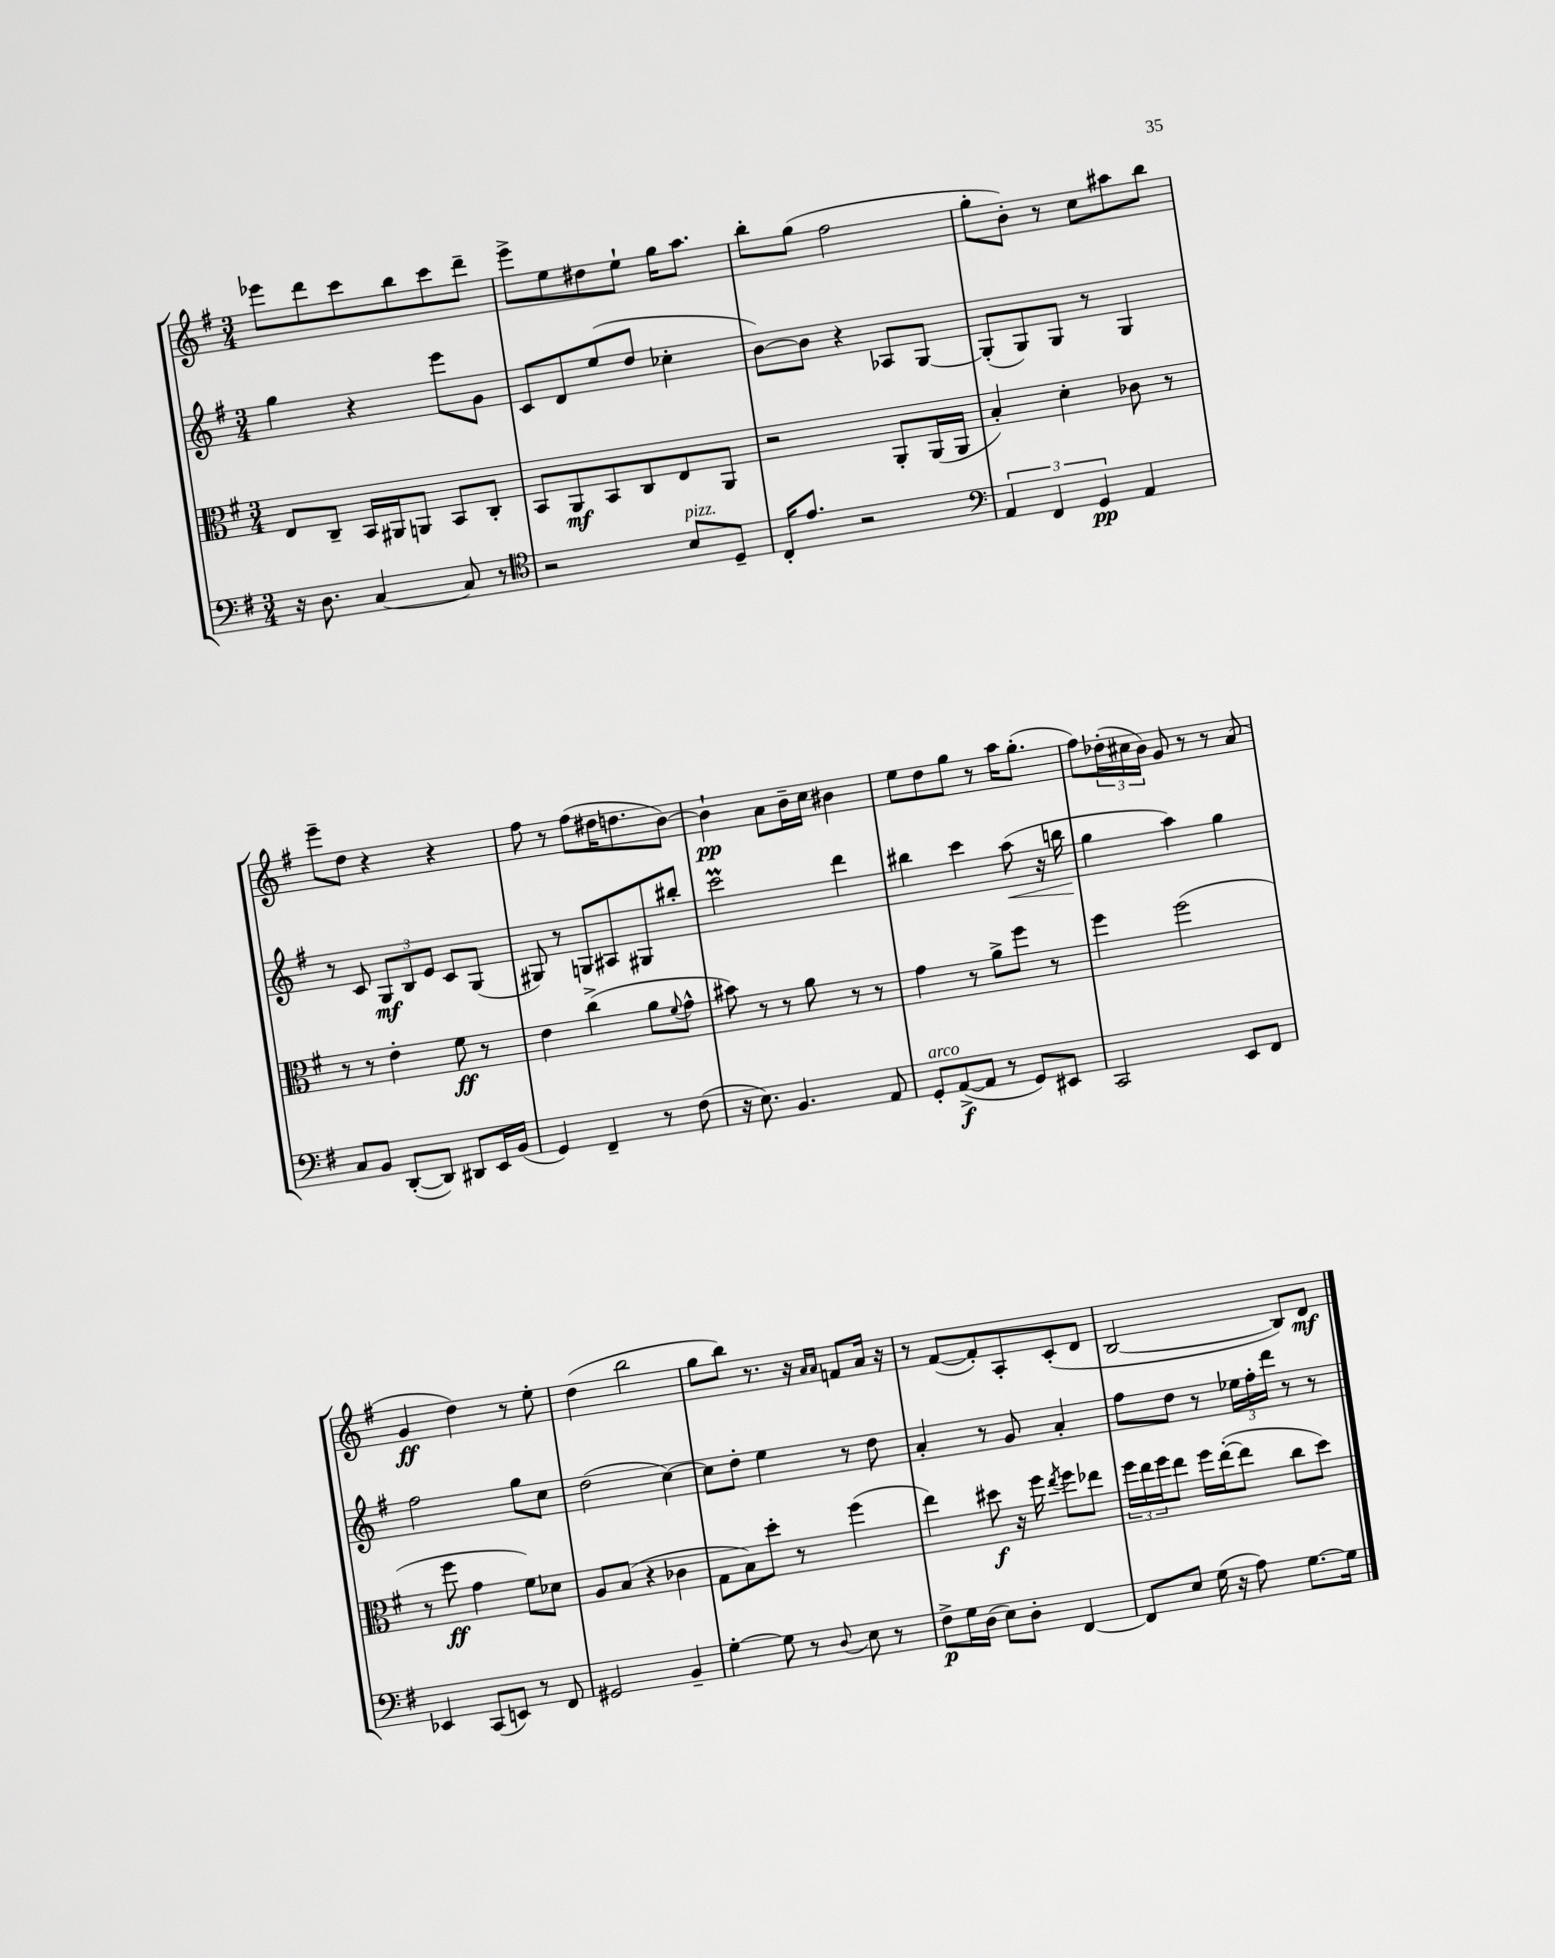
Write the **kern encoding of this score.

**kern	**dynam	**kern	**dynam	**kern	**dynam	**kern	**dynam
*part4	*part4	*part3	*part3	*part2	*part2	*part1	*part1
*staff4	*staff4	*staff3	*staff3	*staff2	*staff2	*staff1	*staff1
*clefF4	*	*clefC3	*	*clefG2	*	*clefG2	*
*k[f#]	*	*k[f#]	*	*k[f#]	*	*k[f#]	*
*M3/4	*	*M3/4	*	*M3/4	*	*M3/4	*
=2	=2	=2	=2	=2	=2	=2	=2
16r	.	8E/L	.	4gg\	.	8eee-X\L	.
8.D\	.	.	.	.	.	.	.
.	.	8C~/J	.	.	.	8ddd\	.
[4C/	.	16BB/LL	.	4r	.	8ccc\	.
.	.	16AA#X/J	.	.	.	.	.
.	.	8AAn/J	.	.	.	8bb\	.
8C/]	.	8BB/L	.	8eee\L	.	8ccc\	.
8r	.	8C'/J	.	8g\J	.	8ddd~\J	.
=3	=3	=3	=3	=3	=3	=3	=3
*clefC4	*	*	*	*	*	*	*
2r	.	8BB/L	.	8c/L	.	8eee^\L	.
.	.	8AA/	mf	8d/	.	8ee\	.
.	.	8BB/	.	(8ee/	.	8dd#X\	.
.	.	8C/	.	8dd/J	.	8ee`\J	.
!LO:TX:a:i:t=pizz.	!	!	!	!	!	!	!
8B/L	.	8E/	.	4cc-X'\	.	16gg\KL	.
.	.	.	.	.	.	8.aa\J	.
8D~/J	.	8AA/J	.	.	.	.	.
=4	=4	=4	=4	=4	=4	=4	=4
16C'/KL	.	2r	.	[8b\L)	.	8bb'\L	.
8.e/J	.	.	.	.	.	.	.
.	.	.	.	8b\J]	.	(8gg\J	.
2r	.	.	.	4r	.	2ff#\	.
.	.	8AA'/L	.	8A-X/L	.	.	.
.	.	(16AA/L	.	[8G/J	.	.	.
.	.	16AA/JJ	.	.	.	.	.
=5	=5	=5	=5	=5	=5	=5	=5
*clefF4	*	*	*	*	*	*	*
6AA/	.	4B'/)	.	(8G'/L]	.	8gg'\L	.
.	.	.	.	8G/)	.	8b'\J)	.
6FF#/	.	.	.	.	.	.	.
.	.	4d'\	.	8G/J	.	8r	.
6GG/	pp	.	.	.	.	.	.
.	.	.	.	8r	.	8cc\L	.
4AA/	.	8c-X\	.	4G/	.	8aa#X\	.
.	.	8r	.	.	.	8bb\J	.
!!LO:LB:g=z
=6	=6	=6	=6	=6	=6	=6	=6
8C/L	.	8r	.	8r	.	8eee~\L	.
8BB/J	.	8r	.	8c/	.	8dd\J	.
([8DD'/L	.	4e'\	.	12G/L	mf	4r	.
.	.	.	.	12B/	.	.	.
8DD/J])	.	.	.	.	.	.	.
.	.	.	.	12e/J	.	.	.
8DD#X/L	.	8f#\	ff	8c/L	.	4r	.
16EE/L	.	8r	.	(8G/J	.	.	.
(16BB/JJ	.	.	.	.	.	.	.
=7	=7	=7	=7	=7	=7	=7	=7
4GG/)	.	4e\	.	8G#X/)	.	8ff#\	.
.	.	.	.	8r	.	8r	.
4FF#~/	.	(4cc^\	.	8Gn/L	.	(8ff#\L	.
.	.	.	.	8A#X/	.	16dd#X\K	.
.	.	.	.	.	.	8.ddn\	.
8r	.	8a\L	.	8G#X/	.	.	.
.	.	8qqf#/	.	.	.	.	.
(8F#\	.	8g^^\J	.	8bb#X'/J	.	[8b\J)	.
=8	=8	=8	=8	=8	=8	=8	=8
16r	.	8b#X\)	.	2cccM\	.	4b`\]	pp
8.E\)	.	.	.	.	.	.	.
.	.	8r	.	.	.	.	.
4.BB/	.	8r	.	.	.	8a\L	.
.	.	8a\	.	.	.	16b~\L	.
.	.	.	.	.	.	16cc\JJ	.
.	.	8r	.	4ddd\	.	4b#X\	.
8AA/	.	8r	.	.	.	.	.
=9	=9	=9	=9	=9	=9	=9	=9
!LO:TX:a:i:t=arco	!	!	!	!	!	!	!
8GG'/L	.	4g\	.	4bb#X\	.	8ee\L	.
([8AA^/	f	.	.	.	.	8dd\	.
8AA/J]	.	8r	.	4ccc\	.	8gg\J	.
8r	.	8a^\L	.	.	.	8r	.
!	!	!	!	!	!LO:HP:b	!	!
8GG/L)	.	8ff#\J	.	(8aa\	<	16aa\KL	.
.	.	.	.	.	.	(8.gg'\J	.
8EE#X/J	.	8r	.	16r	.	.	.
.	.	.	.	16bbn\	.	.	.
=10	=10	=10	=10	=10	=10	=10	=10
2CC/	.	4ff#\	.	4gg\	.	8ff#\L)	.
.	.	.	.	.	.	(24dd-X'\L	.
.	.	.	.	.	.	24cc#X\	.
.	.	.	.	.	.	24b\JJ)	.
.	.	(2ff#\	.	4aa\)	[	8g/	.
.	.	.	.	.	.	8r	.
8EE/L	.	.	.	4gg\	.	8r	.
8FF#/J	.	.	.	.	.	(8a/	.
!!LO:LB:g=z
=11	=11	=11	=11	=11	=11	=11	=11
4EE-X/	.	8r	.	2ff#\	.	4g/	ff
.	.	8ff#\	ff	.	.	.	.
(8CC/L	.	4g\	.	.	.	4dd\)	.
8EEn/J)	.	.	.	.	.	.	.
8r	.	8f#\L)	.	8gg\L	.	8r	.
8FF#/	.	8d-X\J	.	8cc\J	.	8ee'\	.
=12	=12	=12	=12	=12	=12	=12	=12
2GG#X/	.	8A/L	.	(2dd\	.	(4dd\	.
.	.	(8B/J	.	.	.	.	.
.	.	4r	.	.	.	2bb\	.
4BB~/	.	4c-X\	.	[4cc\)	.	.	.
=13	=13	=13	=13	=13	=13	=13	=13
[4G'\	.	8G\L	.	8cc\L]	.	8gg\L	.
.	.	8B\)	.	8dd'\J	.	8bb\J)	.
8G\]	.	8dd'\J	.	4ee\	.	8.r	.
8r	.	8r	.	.	.	.	.
.	.	.	.	.	.	16r	.
.	.	.	.	.	.	16qqa/LL	.
8qqD/	.	.	.	.	.	16qqa/JJ	.
8E\	.	(4ff#\	.	8r	.	8fn/L	.
8r	.	.	.	8dd\	.	16a/Jk	.
.	.	.	.	.	.	16r	.
=14	=14	=14	=14	=14	=14	=14	=14
8F#^\L	p	4ee\)	.	4a'/	.	8r	.
16G\L	.	.	.	.	.	([8f#/L	.
(16D\JJ	.	.	.	.	.	.	.
8E\L)	.	8dd#X\	f	8r	.	8f#'/])	.
8D'\J	.	16r	.	8g/	.	8A'/	.
.	.	16ff#\	.	.	.	.	.
.	.	8qee/	.	.	.	.	.
[4FF#/	.	8ff#\L	.	4a'/	.	(8c'/	.
.	.	8ee-X\J	.	.	.	8d/J	.
=15	=15	=15	=15	=15	=15	=15	=15
8FF#/L]	.	24ff#\LL	.	8ff#\L	.	[2B/	.
.	.	24ee\	.	.	.	.	.
.	.	24ff#\J	.	.	.	.	.
8E/J	.	8ee\J	.	8dd\J	.	.	.
(16G\	.	16ff#\LL	.	8r	.	.	.
16r	.	([16ee'\J	.	.	.	.	.
8A\)	.	8ee\J]	.	24ee-X\LL	.	.	.
.	.	.	.	24ff#'\	.	.	.
.	.	.	.	24ddd\JJ	.	.	.
[8.G\L	.	8cc\L	.	8r	.	8B/L])	.
.	.	8dd\J)	.	8r	.	8d/J	mf
16G\Jk]	.	.	.	.	.	.	.
==	==	==	==	==	==	==	==
*-	*-	*-	*-	*-	*-	*-	*-
